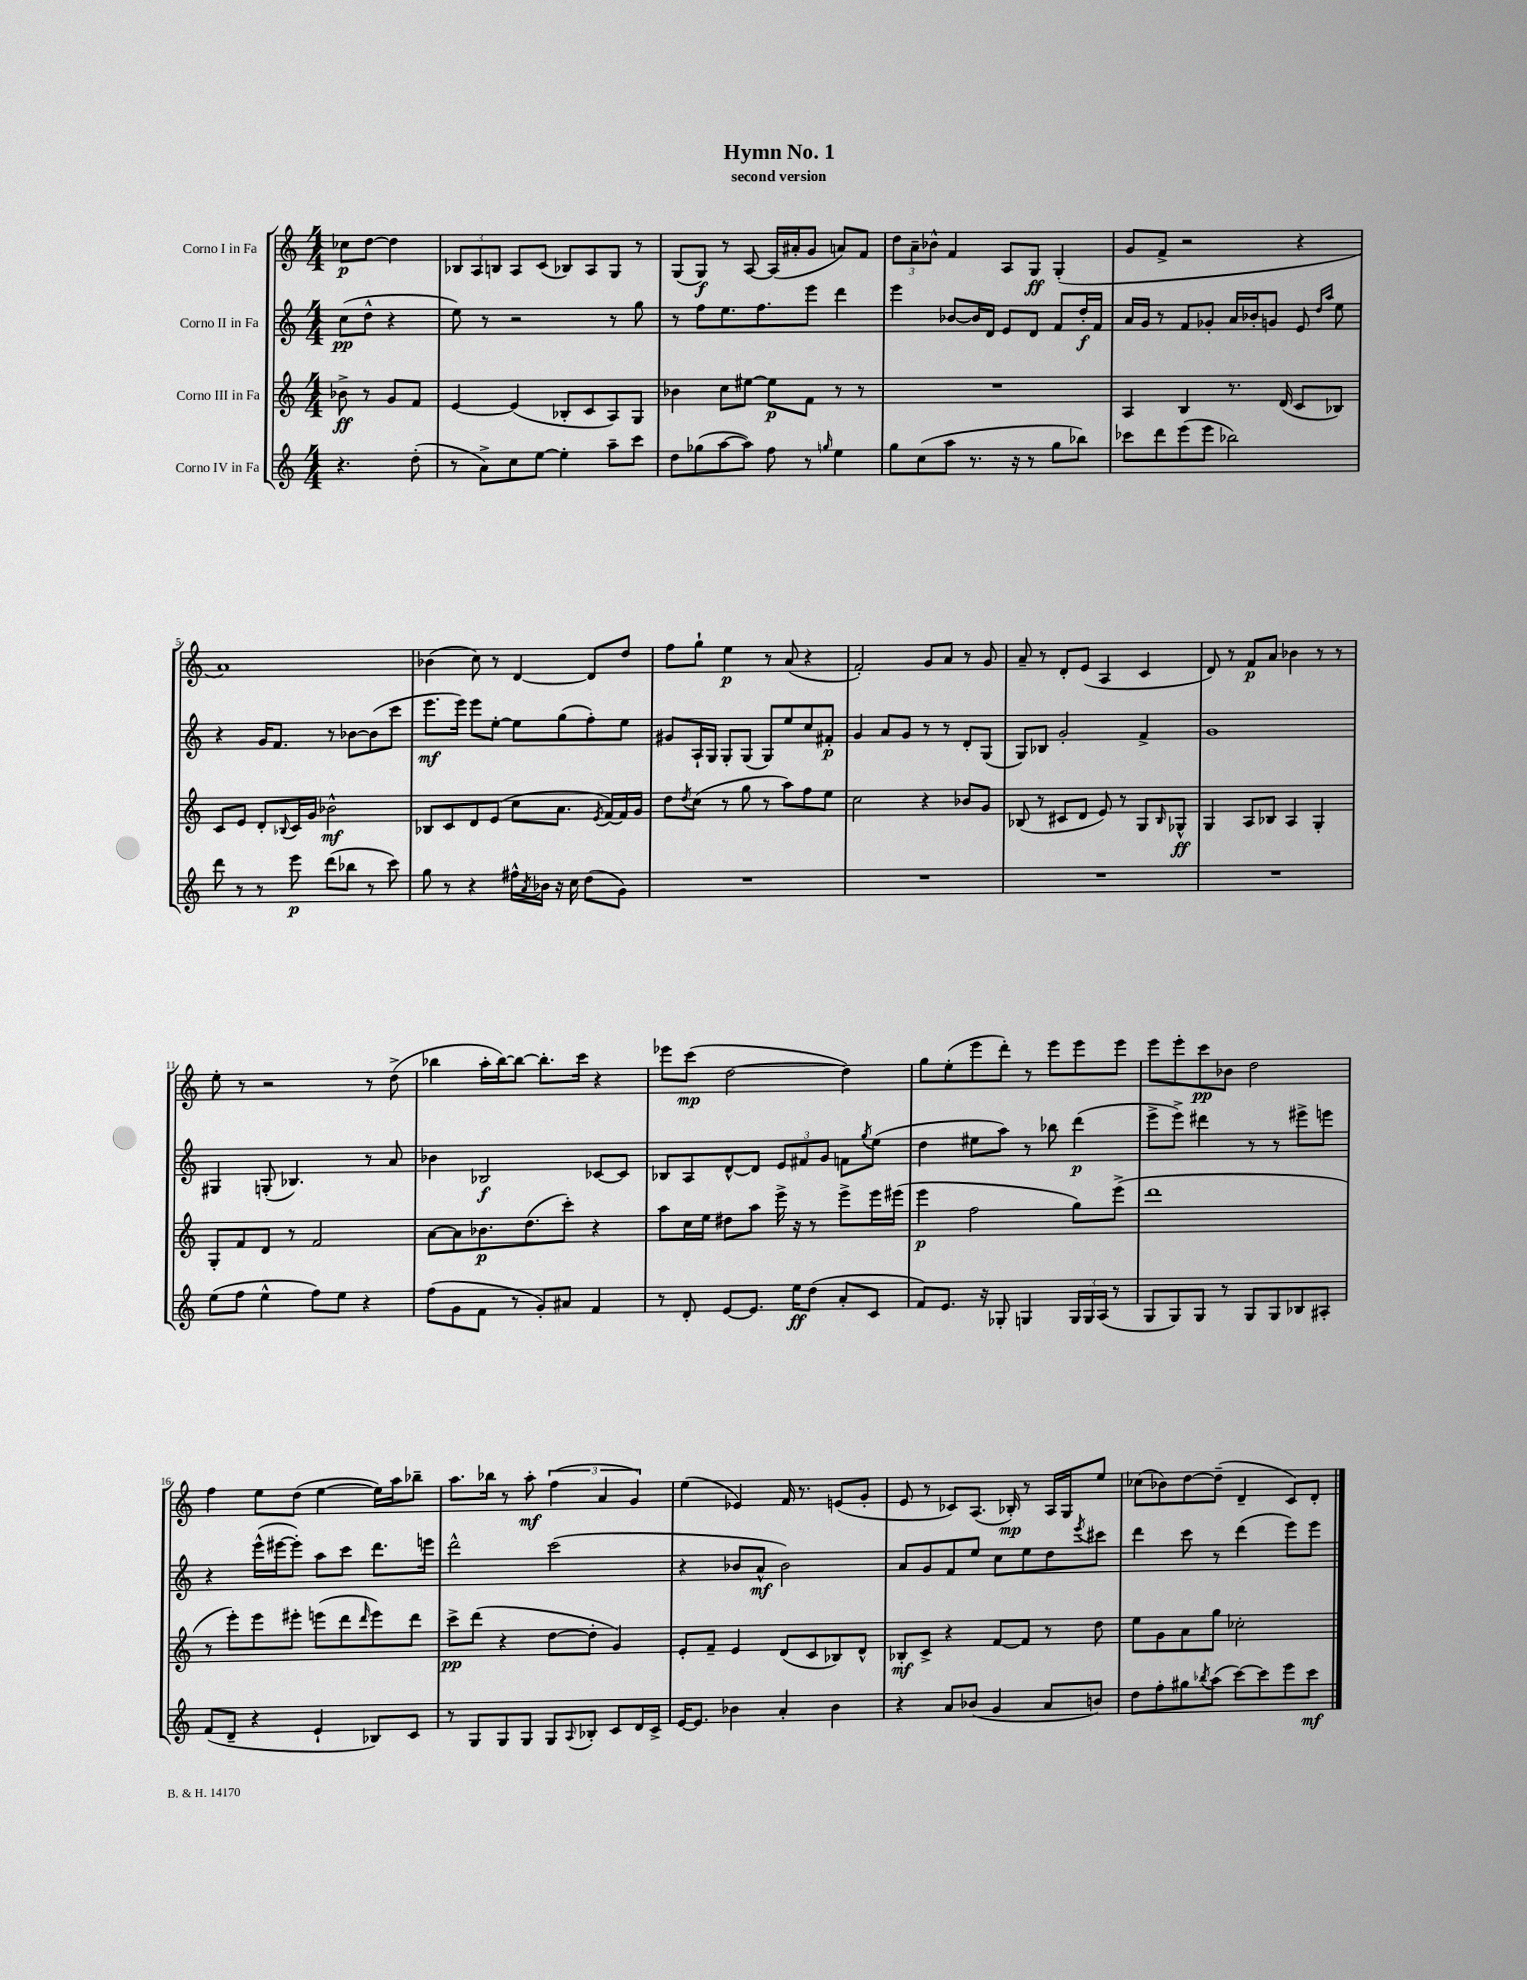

**kern	**kern	**kern	**kern
*staff4	*staff3	*staff2	*staff1
*clefG2	*clefG2	*clefG2	*clefG2
*k[]	*k[]	*k[]	*k[]
*M4/4	*M4/4	*M4/4	*M4/4
4.r	8b-^\	(8cc\L	8cc-\L
.	8r	8dd^^\J	[8dd\J
.	8g/L	4r	4dd\]
(8dd'\	8f/J	.	.
=	=	=	=
8r	[4e/	8ee\)	12B-/L
.	.	.	12A/
8a^\L)	.	8r	.
.	.	.	12B/J
8cc\	(4e/]	2r	8A/L
[8ee\J	.	.	(8c/J
4ee'\]	8B-'/L	.	8B-/L)
.	8c/	.	8A/
8aa~\L	8A/)	8r	8G/J
8ccc\J	8G/J	8gg\	8r
=	=	=	=
8dd\L	4b-\	8r	(8G/L
(8gg-\	.	8ff\L	8G/J)
[8aa\	8cc\L	8.ee\	8r
8aa\]J)	[8ee#\J	.	[8A/
.	.	8.ff\	.
8ff\	8ee#\]L	.	(16A/]LL
.	.	.	16a#'/J
8r	8f\J	8eee\J	8g/J
16qqgg/	.	.	.
4ee\	8r	4ddd\	8a/L)
.	8r	.	8f/J
=	=	=	=
8gg\L	1r	4eee\	12dd\L
.	.	.	12a~\
(8cc\	.	.	.
.	.	.	12b-^^\J
8aa\J	.	[8b-/L	4f/
8.r	.	16b-/]L	.
.	.	16d/JJ	.
.	.	8e/L	8A/L
16r	.	.	.
8r	.	8d/J	8G/J
8gg\L	.	8f/L	(4G'/
8bb-\J)	.	16dd'/L	.
.	.	16f/JJ	.
=	=	=	=
8ccc-\L	4A/	16a/LL	8g/L
.	.	16g/JJ	.
8ddd\	.	8r	8f^/J
(8eee\	4B/	8f/L	2r
8eee\J	.	8g-'/J	.
2bb-\)	8.r	16a/LL	.
.	.	16b-'/J	.
.	.	8g/J	.
.	(16d/	.	.
.	8c/L	8e/	4r
.	.	16qqdd/LL	.
.	.	16qqaa/JJ	.
.	8B-/J)	8ee\	.
=	=	=	=
8ddd\	8c/L	4r	1a)
8r	8e/J	.	.
8r	8d'/L	16g/LK	.
.	.	8.f/J	.
.	8qqB-/	.	.
8eee\	16c/L	.	.
.	16g/JJ	.	.
(8ddd\L	2b-^^\	8r	.
8bb-\J	.	[8b-\L	.
8r	.	(8b-\]	.
8ccc\)	.	8ccc\J	.
=	=	=	=
8gg\	8B-/L	8.eee\L	(4b-\
8r	8c/	.	.
.	.	16eee\Jk)	.
4r	8d/	8eee\L	8cc\)
.	(8e/J	[8ee'\J	8r
16ff#^^\LL	8cc\L	8ee\]L	[4d/
8qa/	.	.	.
16b-\JJ	.	.	.
16r	8.a\J	(8gg\	.
16cc\	.	.	.
(8dd\L	.	8ff'\)	8d/]L
.	8qe/	.	.
.	[16f/LL)	.	.
8g\J)	16f/]	8ee\J	8dd/J
.	16g/JJ	.	.
=	=	=	=
1r	8dd\L	8g#/L	8ff\L
.	8qdd/	.	.
.	(8cc\J	16A`/L	8gg`\J
.	.	16G/JJ	.
.	8r	8G'/L	4ee\
.	8gg\	(8G/J	.
.	8r	8G/L)	8r
.	8aa\L)	8ee/	(8a/
.	8ff\	8cc/	4r
.	8ee\J	8f#'/J	.
=	=	=	=
1r	2cc\	4g/	2f'/)
.	.	8a/L	.
.	.	8g/J	.
.	4r	8r	8g/L
.	.	8r	8a/J
.	8b-/L	8d'/L	8r
.	8g/J	(8G/J	8g/
=	=	=	=
1r	(8B-/	8G/L)	8a~/
.	8r	8B-/J	8r
.	8c#/L	2g'/	8d'/L
.	8d/J	.	(8e/J
.	8e/)	.	4A/
.	8r	.	.
.	8G/L	4f^/	4c/
.	16qqB-/	.	.
.	8G-^^/J	.	.
=	=	=	=
1r	4G/	1g	8d/)
.	.	.	8r
.	8A/L	.	8f/L
.	8B-/J	.	8a/J
.	4A/	.	4b-\
.	4G'/	.	8r
.	.	.	8r
=	=	=	=
(8ee\L	8G'/L	4G#/	8ee'\
8ff\J	8f/	.	8r
4ee^^\	8d/J	(8G'/	2r
.	8r	4.B-/)	.
8ff\L)	2f/	.	.
8ee\J	.	.	.
4r	.	8r	8r
.	.	8a/	(8dd^\
=	=	=	=
(8ff\L	[8a\L	4b-\	4bb-\
8g\	8a\]	.	.
8f\J	8.b-\	2B-/	16aa'\LL
.	.	.	[16bb-\J)
8r	.	.	8bb-\_J
.	(8.dd\	.	.
8g'/L)	.	.	8.bb-'\]L
8a#/J	8ccc'\J)	.	.
.	.	.	16ccc\Jk
4f/	4r	[8c-/L	4r
.	.	8c-/]J	.
=	=	=	=
8r	8aa\L	8B-/L	8eee-\L
8d'/	16cc\L	8A/	(8ccc\J
.	16ee\JJ	.	.
[8e/L	8dd#\L	[8d^^/	[2dd\
8.e/]J	8aa\J	8d/]J	.
.	16eee^\	12e/L	.
16ee\LK	16r	.	.
.	.	12f#/	.
(8dd\J	8r	.	.
.	.	12g/J	.
8a'/L	8eee^\L	8f\L	4dd\])
.	.	8qgg/	.
8c/J	16eee\L	(8ee\J	.
.	(16eee#\JJ	.	.
=	=	=	=
8f/L)	4eee\	4dd\	8gg\L
8.e/J	.	.	(8ee'\
.	2ff\	8ee#\L	8eee\
16r	.	.	.
8G-'/	.	8aa\J)	8ddd'\J)
4G/	.	8r	8r
.	.	8bb-\	8eee\L
24G/LL	8gg\L)	(4ddd\	8eee\
24G/	.	.	.
(24A/JJ	.	.	.
8r	(8eee^\J	.	8eee\J
=	=	=	=
8G/L	1ddd	8eee^\L	8eee\L
8G/)	.	8eee^\J)	8eee'\
8G/J	.	4ddd#\	8ccc\
8r	.	.	8b-\J
8G/L	.	8r	2dd\
8G/	.	8r	.
8B-/	.	8eee#^\L	.
8A#'/J	.	8eee\J	.
=	=	=	=
(8f/L	8r	4r	4ff\
8d~/J	8eee'\L)	.	.
4r	8eee\	(16eee^^\LL	8ee\L
.	.	[16eee#\J	.
.	8eee#'\J	8eee#'\]J)	(8dd\J
4e`/	(8eee\L	8aa\L	[4ee\
.	8ddd\	8ccc\J	.
.	16qqddd/	.	.
8B-/L)	8eee\)	8.ddd\L	16ee\]LL)
.	.	.	16aa\J
8c/J	8ddd\J	.	8bb-~\J
.	.	16eee\Jk	.
=	=	=	=
8r	8ccc^\L	2ddd^^\	8.aa\L
8G/L	(8ddd\J	.	.
.	.	.	16bb-\Jk
8G/	4r	.	8r
8G/J	.	.	8aa'\
8G/L	[8dd\L	(2ccc\	(6ff\
8qqA/	.	.	.
8B-'/J	8dd'\]J	.	.
.	.	.	6a/
8c/L	4g/)	.	.
.	.	.	6g/)
16d/L	.	.	.
16c^/JJ	.	.	.
=	=	=	=
[16e/LK	8e'/L	4r	(4ee\
8.e/]J	.	.	.
.	8f~/J	.	.
4b-\	4e/	8b-/L	4e-/)
.	.	8a^^/J	.
4a'/	(8d/L	2b-\)	16f/
.	.	.	8.r
.	8c/	.	.
4b-\	8B-/)	.	(8e/L
.	8d^^/J	.	8g'/J
=	=	=	=
4r	8B-'/L	8a/L	8e/
.	8c^/J	8g/	8r
8a/L	4r	8f/	8c-/L)
(8b-/J	.	8ee/J	(8.A/J
4g/	[8f/L	8cc\L	.
.	.	.	16B-'/)
.	8f/]J	8ee\	8r
8a/L	8r	8dd\	16A/LL
.	.	.	16G/J
.	.	8qeee/	.
8b/J)	8dd\	8ccc#\J	8ee/J
=	=	=	=
8dd\L	8ee\L	4ddd\	(8cc-\L
8ff'\	8g\	.	8b-\)
8gg#\	8a\	8ccc\	[8dd\
8qbb-/	.	.	.
(8aa\J	8gg\J	8r	(8dd~\]J
[8ccc\L)	2cc-'\	(4ddd\	4d~/
8ccc\]	.	.	.
8eee\	.	8eee\L)	8c/L)
8ccc\J	.	8eee\J	8d'/J
==	==	==	==
*-	*-	*-	*-
